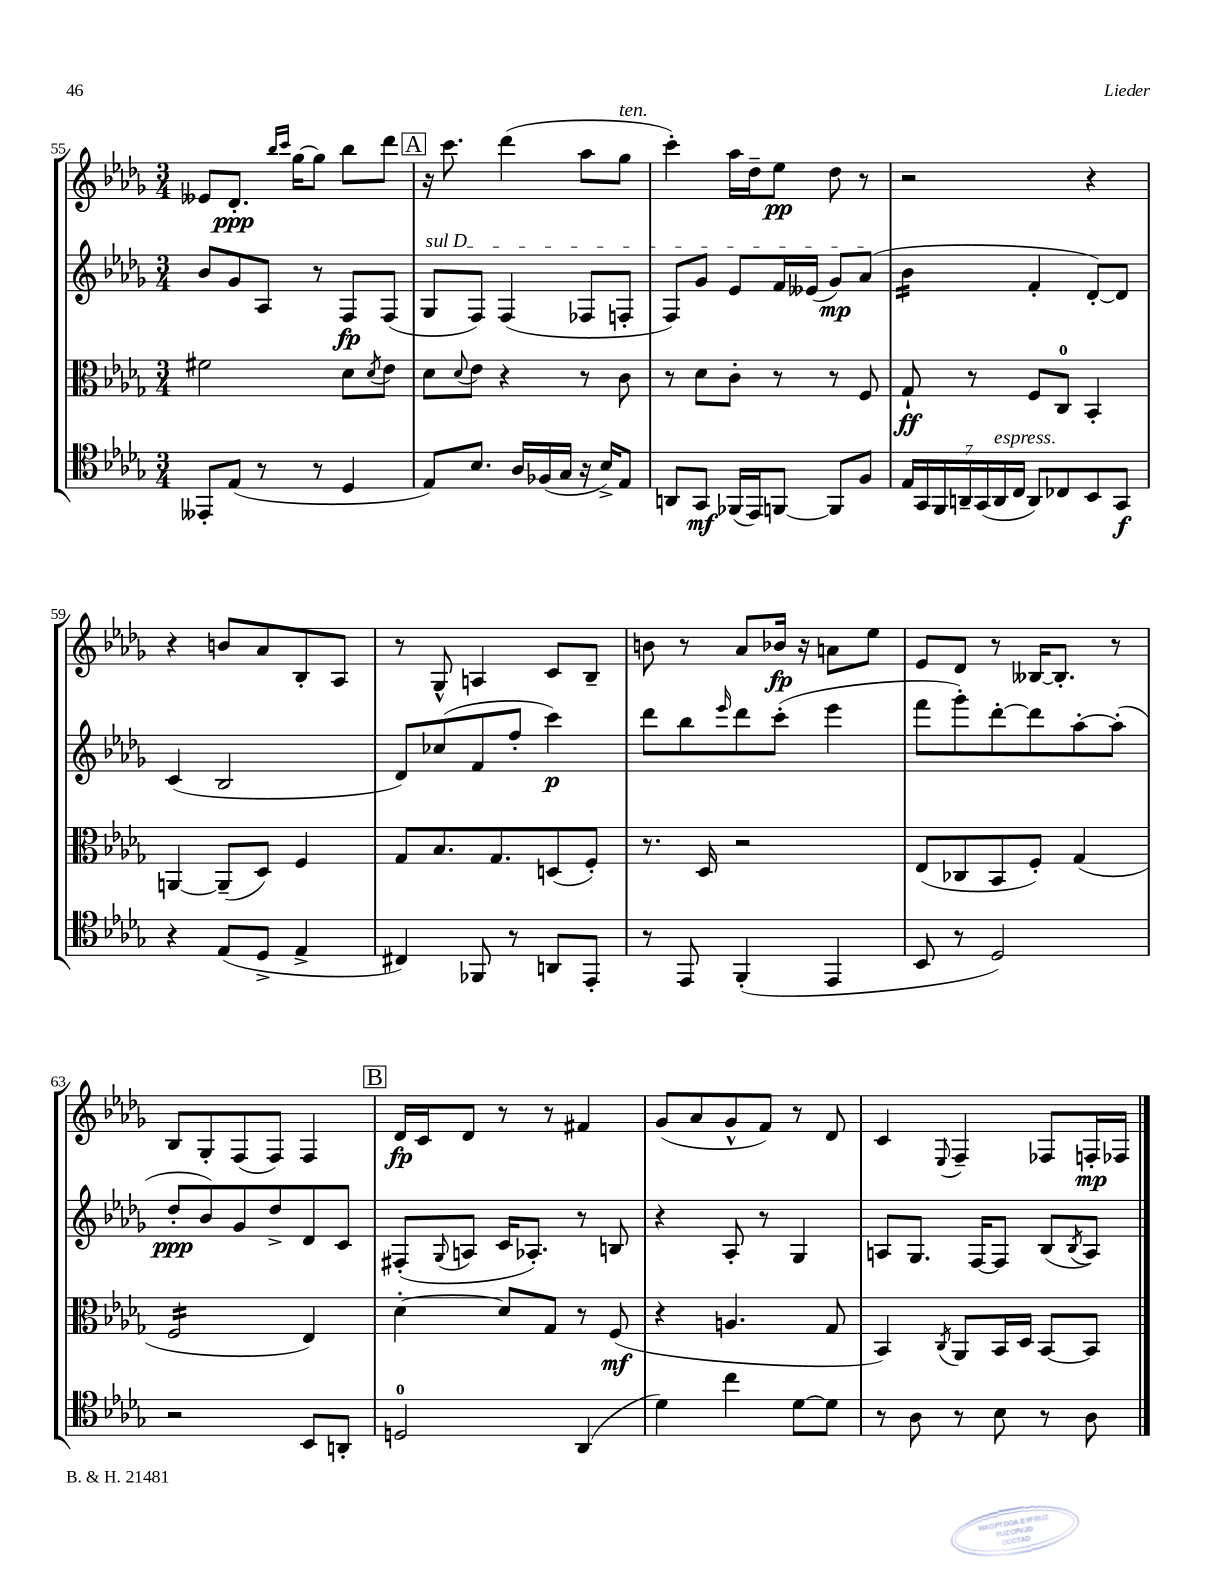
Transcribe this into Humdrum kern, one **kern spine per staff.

**kern	**dynam	**kern	**dynam	**kern	**dynam	**kern	**dynam
*part4	*part4	*part3	*part3	*part2	*part2	*part1	*part1
*staff4	*staff4	*staff3	*staff3	*staff2	*staff2	*staff1	*staff1
*clefC4	*	*clefC3	*	*clefG2	*	*clefG2	*
*k[b-e-a-d-g-]	*	*k[b-e-a-d-g-]	*	*k[b-e-a-d-g-]	*	*k[b-e-a-d-g-]	*
*M3/4	*	*M3/4	*	*M3/4	*	*M3/4	*
=55	=55	=55	=55	=55	=55	=55	=55
8EE--X'/L	.	2f#X\	.	8b-/L	.	8e--X/L	.
(8E-/J	.	.	.	8g-/	.	8.d-'/J	ppp
8r	.	.	.	8A-/J	.	.	.
.	.	.	.	.	.	16qqbb-/LL	.
.	.	.	.	.	.	16qqccc/JJ	.
.	.	.	.	.	.	[16gg-\KL	.
8r	.	.	.	8r	.	8gg-\J]	.
4D-/	.	8d-\L	.	8F/L	fp	8bb-\L	.
.	.	8qd-/	.	.	.	.	.
.	.	8e-\J	.	(8F/J	.	8ddd-\J	.
!!LO:REH:place=s1:t=A
=56	=56	=56	=56	=56	=56	=56	=56
!	!	!	!	!LO:TX:a:i:t=sul D	!	!	!
8E-/L)	.	8d-\L	.	8G-/L	.	16r	.
.	.	.	.	.	.	8.ccc\	.
.	.	8qqd-/	.	.	.	.	.
8.B-/J	.	8e-\J	.	8F/J)	.	.	.
.	.	4r	.	(4F/	.	(4ddd-\	.
16A-/LL	.	.	.	.	.	.	.
(16F-X/	.	.	.	.	.	.	.
16G-/JJ	.	.	.	.	.	.	.
16r	.	8r	.	8F-X/L	.	8aa-\L	.
16B-^/KL)	.	.	.	.	.	.	.
!	!	!	!	!	!	!LO:TX:a:i:t=ten.	!
8E-/J	.	8c\	.	8Fn'/J	.	8gg-\J	.
=57	=57	=57	=57	=57	=57	=57	=57
8AAn/L	.	8r	.	8F/L)	.	4ccc'\)	.
8GG-/J	mf	8d-\L	.	8g-/J	.	.	.
(16FF-X/LL	.	8c'\J	.	8e-/L	.	16aa-\LL	.
16EE-/J)	.	.	.	.	.	16dd-~\J	.
[8FFn/J	.	8r	.	16f/L	.	8ee-\J	pp
.	.	.	.	(16e--X/JJ	.	.	.
8FF/L]	.	8r	.	8g-/L)	mp	8dd-\	.
8F/J	.	8F/	.	(8a-/J	.	8r	.
=58	=58	=58	=58	=58	=58	=58	=58
*	*	*	*	*tremolo	*	*	*
28E-/LL	.	8G-`/	ff	16b-\LL	.	2r	.
28GG-/	.	.	.	.	.	.	.
.	.	.	.	16b-\	.	.	.
28FF/	.	.	.	.	.	.	.
28AAn~/	.	.	.	.	.	.	.
.	.	8r	.	16b-\	.	.	.
(28GG-/	.	.	.	.	.	.	.
!LO:TX:a:i:t=espress.	!	!	!	!	!	!	!
28AA/	.	.	.	.	.	.	.
.	.	.	.	16b-\JJ	.	.	.
*	*	*	*	*Xtremolo	*	*	*
28C/JJ	.	.	.	.	.	.	.
8AA/L)	.	8F/L	.	4f'/	.	.	.
8C-X/	.	8C/J	.	.	.	.	.
8BB-/	.	4BB-'/	.	[8d-'/L)	.	4r	.
8GG-/J	f	.	.	8d-/J]	.	.	.
!!LO:LB:g=z
=59	=59	=59	=59	=59	=59	=59	=59
4r	.	[4AAn/	.	(4c/	.	4r	.
(8E-/L	.	(8AA~/L]	.	2B-/	.	8bn/L	.
8D-^/J	.	8D-/J)	.	.	.	8a-/	.
4E-^/	.	4F/	.	.	.	8B-'/	.
.	.	.	.	.	.	8A-/J	.
=60	=60	=60	=60	=60	=60	=60	=60
4C#X/)	.	8G-/L	.	8d-/L)	.	8r	.
.	.	8.B-/	.	(8cc-X/	.	8G-^^/	.
8FF-X/	.	.	.	8f/	.	4An/	.
.	.	8.G-/	.	.	.	.	.
8r	.	.	.	8ff'/J	.	.	.
8AAn/L	.	(8Dn/	.	4ccc\)	p	8c/L	.
8EE-'/J	.	8F'/J)	.	.	.	8B-~/J	.
=61	=61	=61	=61	=61	=61	=61	=61
8r	.	8.r	.	8ddd-\L	.	8bn\	.
8EE-/	.	.	.	8bb-\	.	8r	.
.	.	16D-/	.	.	.	.	.
.	.	.	.	16qqeee-/	.	.	.
(4FF'/	.	2r	.	8ddd-\	.	8a-/L	.
.	.	.	.	(8ccc'\J	.	16b-X/Jk	fp
.	.	.	.	.	.	16r	.
4EE-/	.	.	.	4eee-\	.	8an\L	.
.	.	.	.	.	.	8ee-\J	.
=62	=62	=62	=62	=62	=62	=62	=62
8BB-/	.	(8E-/L	.	8fff\L	.	8e-/L	.
8r	.	8C-X/	.	8ggg-'\)	.	8d-/J	.
2D-/)	.	8BB-/	.	[8ddd-'\	.	8r	.
.	.	8F'/J)	.	8ddd-\]	.	[16B--X/KL	.
.	.	.	.	.	.	8.B--'/J]	.
.	.	(4G-/	.	[8aa-'\	.	.	.
.	.	.	.	(8aa-'\J]	.	8r	.
!!LO:LB:g=z
=63	=63	=63	=63	=63	=63	=63	=63
*	*	*tremolo	*	*	*	*	*
2r	.	16F/LL	.	8dd-'/L	ppp	8B-/L	.
.	.	16F/	.	.	.	.	.
.	.	16F/	.	8b-/)	.	8G-'/	.
.	.	16F/	.	.	.	.	.
.	.	16F/	.	8g-/	.	(8F/	.
.	.	16F/	.	.	.	.	.
.	.	16F/	.	8dd-^/	.	8F/J)	.
.	.	16F/JJ	.	.	.	.	.
*	*	*Xtremolo	*	*	*	*	*
8BB-/L	.	4E-/)	.	8d-/	.	4F/	.
8AAn'/J	.	.	.	8c/J	.	.	.
!!LO:REH:place=s1:t=B
=64	=64	=64	=64	=64	=64	=64	=64
2Dn/	.	[4d-'\	.	(8F#X'/L	.	16d-/LL	fp
.	.	.	.	.	.	16c/J	.
.	.	.	.	8qqG-/	.	.	.
.	.	.	.	8An/J	.	8d-/J	.
.	.	8d-/L]	.	16c/KL	.	8r	.
.	.	.	.	8.A-X'/J)	.	.	.
.	.	8G-/J	.	.	.	8r	.
(4AA-/	.	8r	.	8r	.	4f#X/	.
.	.	(8F/	mf	8Bn/	.	.	.
=65	=65	=65	=65	=65	=65	=65	=65
4d-\)	.	4r	.	4r	.	(8g-/L	.
.	.	.	.	.	.	8a-/	.
4cc\	.	4.An/	.	8A-'/	.	8g-^^/	.
.	.	.	.	8r	.	8f/J)	.
[8d-\L	.	.	.	4G-/	.	8r	.
8d-\J]	.	8G-/	.	.	.	8d-/	.
=66	=66	=66	=66	=66	=66	=66	=66
8r	.	4BB-/)	.	8An/L	.	4c/	.
8A-\	.	.	.	8.G-/J	.	.	.
.	.	8qC/	.	.	.	8qqE-/	.
8r	.	8AA-/L	.	.	.	4F~/	.
.	.	.	.	[16F/KL	.	.	.
8B-\	.	16BB-/L	.	8F/J]	.	.	.
.	.	16D-/JJ	.	.	.	.	.
8r	.	[8BB-/L	.	(8B-/L	.	8F-X/L	.
.	.	.	.	8qB-/	.	.	.
8A-\	.	8BB-/J]	.	8A/J)	.	16Fn'/L	mp
.	.	.	.	.	.	16F-X/JJ	.
==	==	==	==	==	==	==	==
*-	*-	*-	*-	*-	*-	*-	*-
